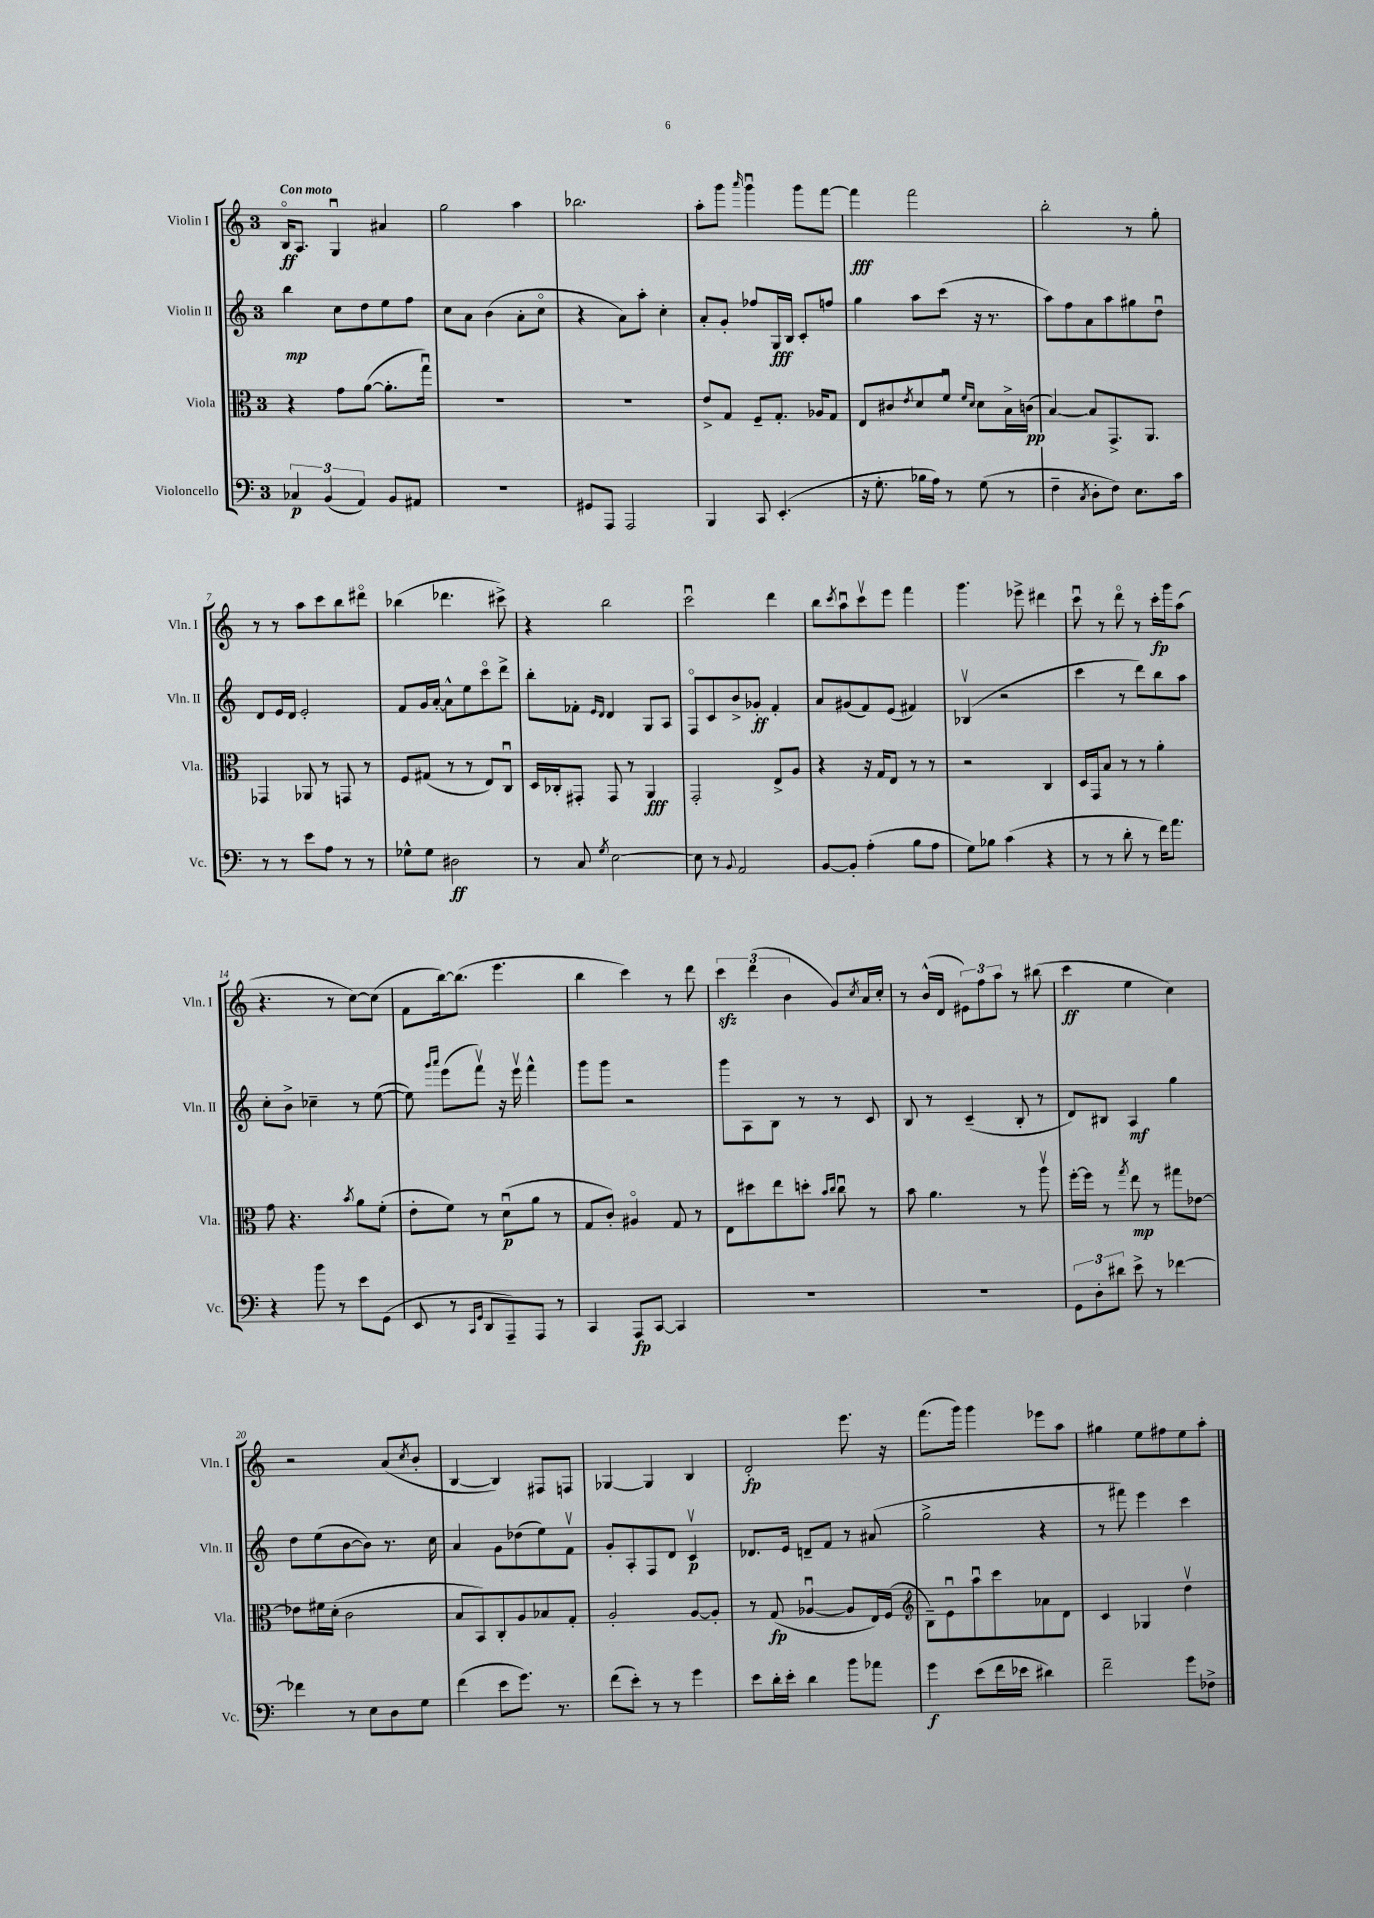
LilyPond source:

<<
\new StaffGroup <<
\new Staff = "s0" \with { instrumentName = "Violin I" shortInstrumentName = "Vln. I" } {
    \clef treble \key c \major \once \override Staff.TimeSignature.style = #'single-digit \time 3/4 \tempo "Con moto"
    b16\flageolet\ff a8. g4\downbow ais'4 |
    g''2 a''4 |
    bes''2. |
    a''8-. g'''8 \grace { a'''16 } g'''4\downbow g'''8 f'''8~ |
    f'''4\fff f'''2 |
    b''2-. r8 g''8-. |
    r8 r8 a''8 c'''8 b''8 dis'''8\flageolet |
    bes''4( des'''4. cis'''8->) |
    r4 b''2 |
    c'''2\downbow d'''4 |
    b''8 \acciaccatura { c'''8 } a''8\downbow c'''8\upbow e'''8 f'''4 |
    g'''4. ees'''8-> dis'''4 |
    c'''8\downbow r8 d'''8\flageolet r8 c'''16-.\fp g'''16 a''8( |
    r4. r8 c''8~) c''8( |
    f'8 b''16~) b''8.( e'''4. |
    b''4 c'''4) r8 d'''8 |
    \tuplet 3/2 { c'''4\sfz d'''4( b'4 } g'8) \acciaccatura { c''8 } a'16 c''16-. |
    r8 b'16-^( d'16 \tuplet 3/2 { eis'8) f''8 a''8 } r8 bis''8( |
    c'''4\ff e''4 c''4) |
    r2 a'8( \acciaccatura { c''8 } b'8-. |
    b4~ b4) fis8 f8 |
    ges4~ ges4 b4 |
    d'2-.\fp e'''8. r16 |
    f'''8.( g'''16) g'''4 ees'''8 a''8 |
    gis''4 e''8 fis''8 e''8 a''8-. \bar "|." |
}
\new Staff = "s1" \with { instrumentName = "Violin II" shortInstrumentName = "Vln. II" } {
    \clef treble \key c \major \once \override Staff.TimeSignature.style = #'single-digit \time 3/4
    b''4\mp c''8 d''8 e''8 f''8 |
    c''8 a'8 b'4( a'8-. c''8\flageolet |
    r4 a'8) a''8-. c''4-. |
    a'8-. g'8-. fes''8 g16\fff b16 c'8-. f''8 |
    g''4 a''8 c'''8( r16 r8. |
    a''8) f''8 a'8 a''8 gis''8 d''8\downbow |
    d'8 e'16 d'16 e'2-. |
    f'8 g'16 a'16~-. a'8-^ e''8 c'''8\flageolet d'''8-> |
    b''8-. fes'8-. \grace { e'16 d'16 } d'4 g8 a8 |
    f8\flageolet c'8 b'8-> ges'8-.\ff f'4-. |
    a'8 gis'8( f'8) e'8( fis'4) |
    bes4\upbow( r2 |
    c'''4 r8 d'''8) b''8 a''8 |
    c''8-. b'8-> ces''4-- r8 e''8~( |
    e''8) \grace { g'''16 a'''16 } e'''8( f'''8\upbow) r16 e'''16\upbow f'''4-^ |
    g'''8 g'''8 r2 |
    g'''8 a8 b8 r8 r8 c'8 |
    b8 r8 c'4--( b8-. r8 |
    d'8) bis8 a4\mf g''4 |
    d''8 e''8( b'8~ b'8) r8. c''16 |
    a'4 g'8 des''8( e''8) f'8\upbow |
    g'8-. a8-. f8 d'8 c'4\upbow\p |
    des'8. e'16 d'8-- f'8 r8 ais'8( |
    g''2-> r4 |
    r8 fis'''8) e'''4 c'''4 \bar "|." |
}
\new Staff = "s2" \with { instrumentName = "Viola" shortInstrumentName = "Vla." } {
    \clef alto \key c \major \once \override Staff.TimeSignature.style = #'single-digit \time 3/4
    r4 g'8 a'8~( a'8.-. g''16\downbow) |
    R2. |
    R2. |
    e'8-> g8 f8-- g8.-. aes16 g8 |
    e8 cis'8 \acciaccatura { e'8 } d'8 f'8\downbow \grace { f'16 d'16 } d'8 b16-> c'16\pp( |
    b4~) b8 g,8.-> a,8. |
    ges,4 aes,8 r8 g,8 r8 |
    f8 gis8( r8 r8 e8) c8\downbow |
    d16 ces16-. gis,8-. gis,8 r8 a,4\fff |
    g,2-. e8-> a8 |
    r4 r16 g16 e8 r8 r8 |
    r2 c4 |
    d16 g,16 b8 r8 r8 a'4-. |
    g'8 r4. \acciaccatura { b'8 } a'8 f'8-.( |
    e'8-. f'8) r8 d'8\downbow\p( a'8 r8 |
    g8 c'8-.) ais4\flageolet g8 r8 |
    e8 dis''8 e''8 d''8-. \grace { b'16 c''16 } c''8\downbow r8 |
    b'8 a'4. r8 a''8\upbow |
    f''16~-. f''16 r8 \acciaccatura { g''8 } e''8\mp r8 gis''8 ees'8~ |
    ees'8 fis'16 d'16-.( c'2 |
    b8 b,8) c8-. a8 bes8 g8-. |
    a2-. a8~ a8-. |
    r8 g8\fp( aes4~\downbow aes8 e16) f16( |
    \clef treble b8--) e'8\downbow a''8\downbow c'''8 aes'8 d'8 |
    c'4 ges4 d''4\upbow \bar "|." |
}
\new Staff = "s3" \with { instrumentName = "Violoncello" shortInstrumentName = "Vc." } {
    \clef bass \key c \major \once \override Staff.TimeSignature.style = #'single-digit \time 3/4
    \tuplet 3/2 { ces4\p b,4( a,4) } b,8 ais,8 |
    R2. |
    gis,8 a,,8 a,,2 |
    b,,4 c,8 e,4.-.( |
    r16 g8.-. bes16 a16) r8 g8( r8 |
    f4-- \acciaccatura { c8 } d8-. f8) e8. c'16 |
    r8 r8 e'8 a8 r8 r8 |
    ges8-^ ges8 dis2\ff |
    r8 c8 \acciaccatura { g8 } e2~ |
    e8 r8 \appoggiatura { b,8 } a,2 |
    b,8~ b,8-. a4-.( b8 a8 |
    g8) bes8 c'4( r4 |
    r8 r8 d'8-. r8 f'16) a'8. |
    r4 b'8 r8 e'8 g,8( |
    e,8 r8 \grace { c,16 g,16 } d,8 a,,8--) a,,8 r8 |
    c,4 a,,8\fp c,8~ c,4 |
    R2. |
    R2. |
    \tuplet 3/2 { g,8 d8-. dis'8 } e'8-> r8 fes'4~ |
    fes'4 r8 e8 d8 g8 |
    f'4( e'8 g'8.) r8. |
    f'8( e'8-.) r8 r8 g'4 |
    e'8 d'16-. e'16-. d'4 b'8 aes'8 |
    g'4\f e'8( f'16 ees'16 dis'4) |
    f'2-- g'8 fes8-> \bar "|." |
}
>>
>>
